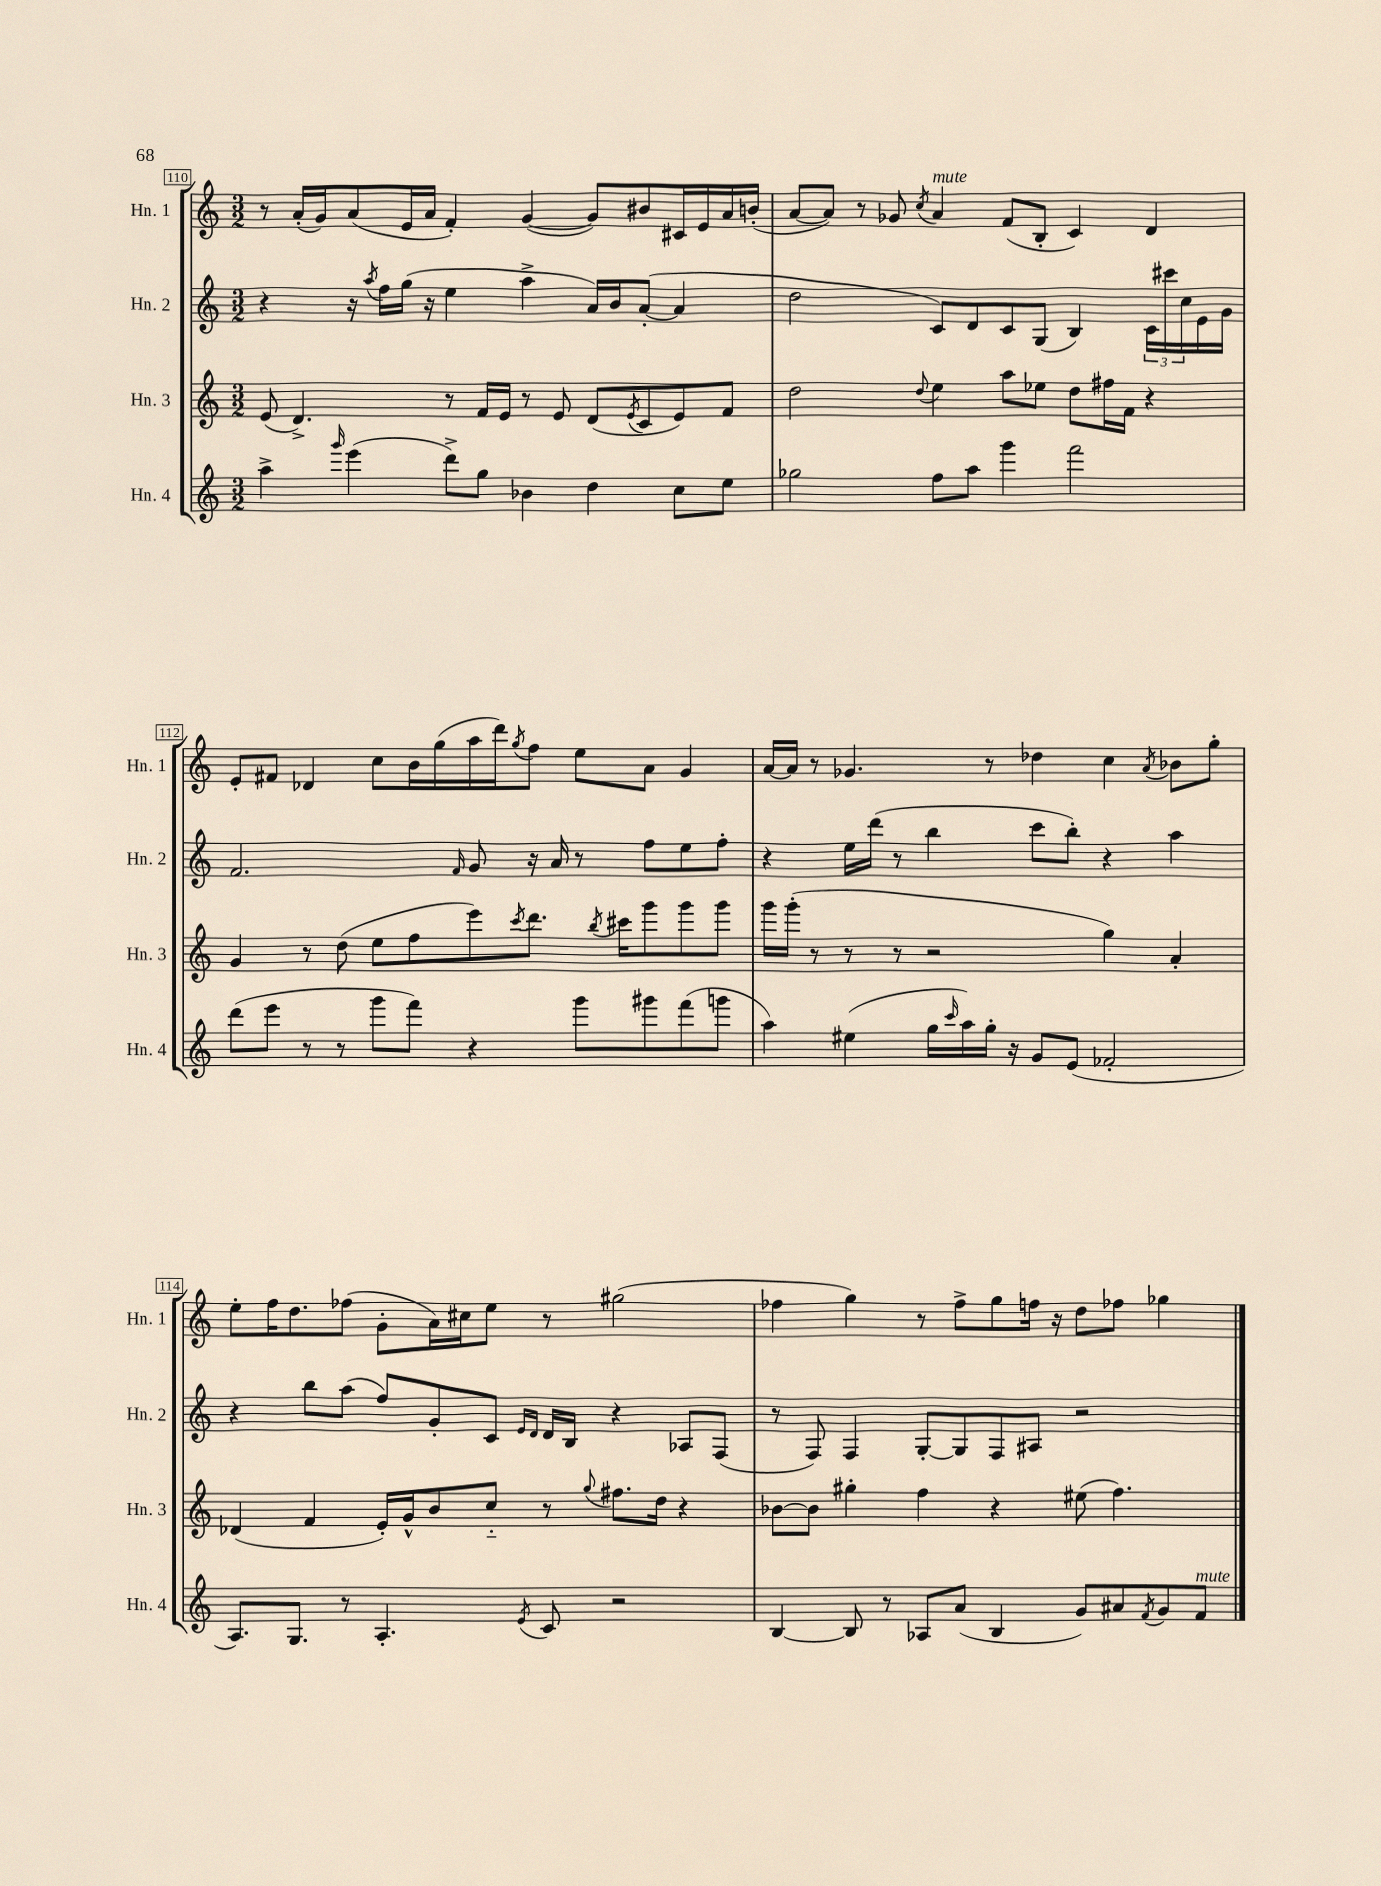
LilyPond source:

<<
\new StaffGroup <<
\new Staff = "s0" \with { instrumentName = "Hn. 1" shortInstrumentName = "Hn. 1" } {
    \clef treble \key c \major \numericTimeSignature \time 3/2
    r8 a'16-.( g'16) a'8( e'16 a'16 f'4-.) g'4~( g'8) bis'8 cis'16 e'16 a'16 b'16-.( |
    a'8~ a'8) r8 ges'8 \acciaccatura { c''8 } a'4^\markup { \italic "mute" } f'8( b8-. c'4) d'4 |
    e'8-. fis'8 des'4 c''8 b'16 g''16( a''16 d'''16) \acciaccatura { g''8 } f''8 e''8 a'8 g'4 |
    a'16~ a'16 r8 ges'4. r8 des''4 c''4 \acciaccatura { a'8 } bes'8 g''8-. |
    e''8-. f''16 d''8. fes''8( g'8-. a'16) cis''16 e''8 r8 gis''2( |
    fes''4 g''4) r8 fes''8-> g''8 f''16 r16 d''8 fes''8 ges''4 \bar "|." |
}
\new Staff = "s1" \with { instrumentName = "Hn. 2" shortInstrumentName = "Hn. 2" } {
    \clef treble \key c \major \numericTimeSignature \time 3/2
    r4 r16 \acciaccatura { a''8 } f''16 g''16( r16 e''4 a''4-> a'16) b'16 a'8~-.( a'4 |
    d''2 c'8) d'8 c'8 g8( b4) \tuplet 3/2 { c'16 cis'''16 c''16 } e'16 g'16 |
    f'2. \grace { f'16 } g'8 r16 a'16 r8 f''8 e''8 f''8-. |
    r4 e''16 d'''16( r8 b''4 c'''8 b''8-.) r4 a''4 |
    r4 b''8 a''8( f''8) g'8-. c'8 \grace { e'16 d'16 } d'16 b16 r4 aes8 f8( |
    r8 f8) f4 g8~-. g8 f8 ais8 r2 \bar "|." |
}
\new Staff = "s2" \with { instrumentName = "Hn. 3" shortInstrumentName = "Hn. 3" } {
    \clef treble \key c \major \numericTimeSignature \time 3/2
    e'8( d'4.->) r8 f'16 e'16 r8 e'8 d'8( \acciaccatura { e'8 } c'8 e'8) f'8 |
    d''2 \appoggiatura { d''8 } e''4 a''8 ees''8 d''8 fis''16 f'16 r4 |
    g'4 r8 d''8( e''8 f''8 e'''8) \acciaccatura { c'''8 } d'''8. \acciaccatura { b''8 } cis'''16 g'''8 g'''8 g'''8 |
    g'''16 g'''16-.( r8 r8 r8 r2 g''4) a'4-. |
    des'4( f'4 e'16-.) g'16-^ b'8 c''8-_ r8 \appoggiatura { g''8 } fis''8. d''16 r4 |
    bes'8~ bes'8 gis''4-. f''4 r4 eis''8( f''4.) \bar "|." |
}
\new Staff = "s3" \with { instrumentName = "Hn. 4" shortInstrumentName = "Hn. 4" } {
    \clef treble \key c \major \numericTimeSignature \time 3/2
    a''4-> \grace { g'''16 } e'''4( d'''8->) g''8 bes'4 d''4 c''8 e''8 |
    ges''2 f''8 a''8 g'''4 f'''2 |
    d'''8( e'''8 r8 r8 g'''8 f'''8) r4 g'''8 gis'''8 f'''8( g'''8 |
    a''4) eis''4( g''16 \grace { c'''16 } a''16) g''16-. r16 g'8 e'8( fes'2-. |
    a8.) g8. r8 a4.-. \acciaccatura { e'8 } c'8 r2 |
    b4~ b8 r8 aes8 a'8( b4 g'8) ais'8 \acciaccatura { f'8 } g'8 f'8^\markup { \italic "mute" } \bar "|." |
}
>>
>>
\layout { \context { \Score currentBarNumber = #110 \override BarNumber.stencil = #(make-stencil-boxer 0.1 0.3 ly:text-interface::print) } }
